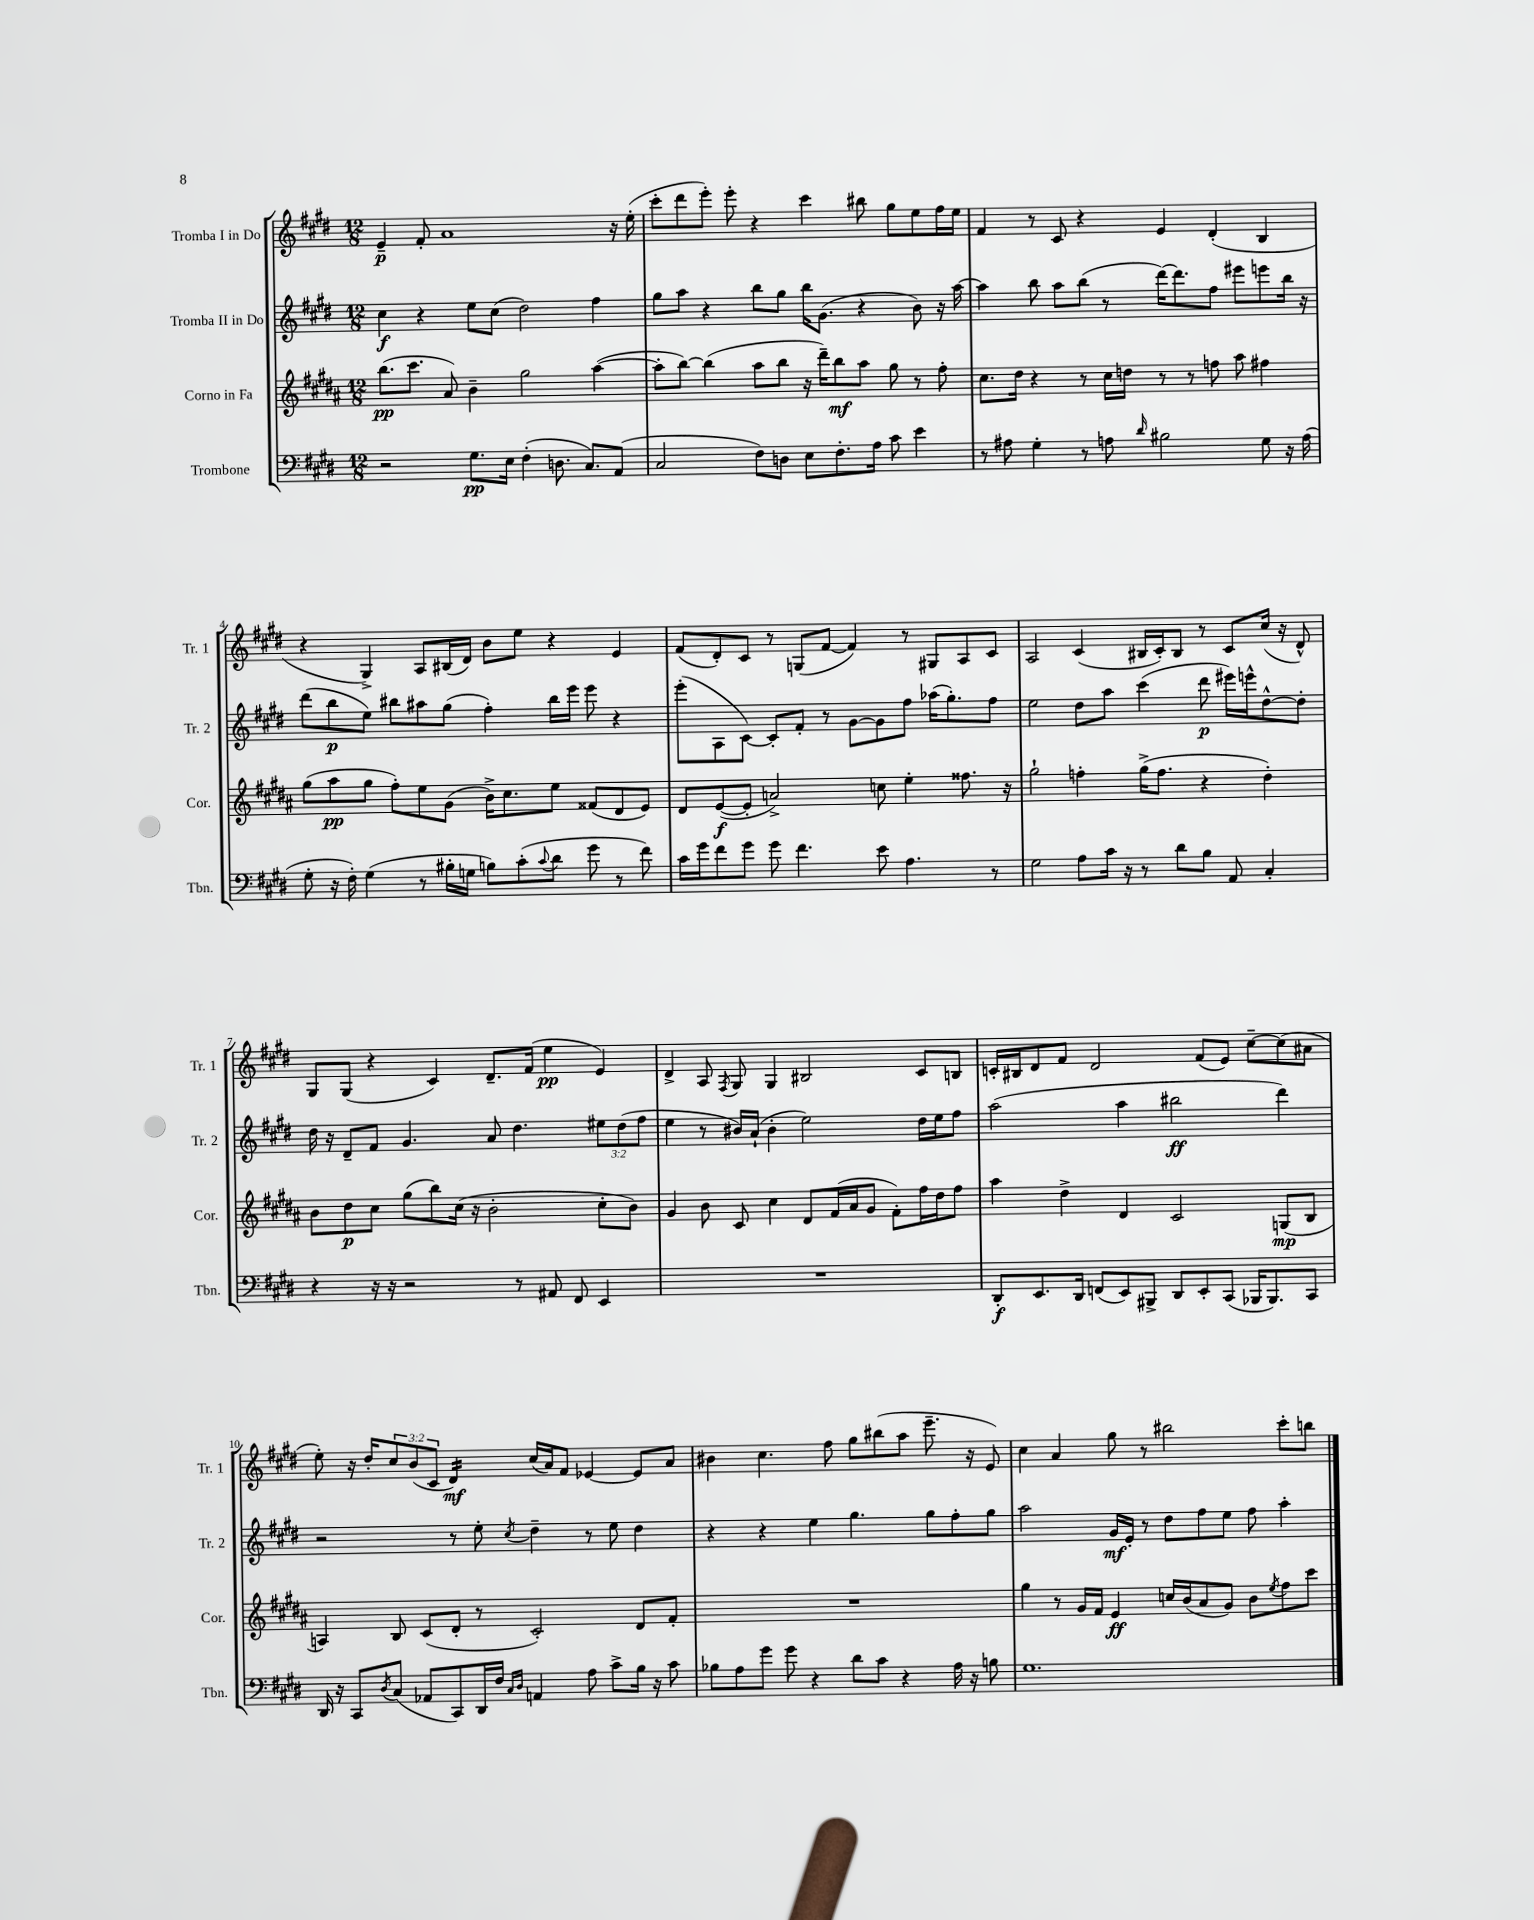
<<
\new StaffGroup <<
\new Staff = "s0" \with { instrumentName = "Tromba I in Do" shortInstrumentName = "Tr. 1" } {
    \clef treble \key e \major \numericTimeSignature \time 12/8 \override Staff.TupletNumber.text = #tuplet-number::calc-fraction-text
    e'4--\p fis'8-. a'1 r16 e''16-.( |
    cis'''8-. dis'''8 e'''8-.) e'''8-. r4 cis'''4 bis''8 gis''8 e''8 fis''16 e''16 |
    fis'4 r8 cis'8 r4 e'4 dis'4-.( b4 |
    r4 gis4->) a8 bis16( dis'16) b'8 e''8 r4 e'4 |
    fis'8( dis'8-.) cis'8 r8 g8( fis'8~ fis'4) r8 gis8 a8 cis'8 |
    a2 cis'4( bis16 cis'16-.) bis8 r8 cis'8 cis''16( r16 dis'8-^) |
    gis8 gis8( r4 cis'4) dis'8.-- fis'16( e''4\pp e'4) |
    dis'4-> a8 \acciaccatura { fis8 } gis8 gis4 bis2 cis'8 b8 |
    c'16-. bis16 dis'8 fis'8 dis'2 fis'8( e'8) cis''8~-- cis''8( ais'8 |
    e''8-.) r16 dis''16-. \tuplet 3/2 { cis''8 b'8( cis'8 } dis'4:16\mf) cis''16( a'16) fis'8 ees'4~ ees'8 a'8 |
    bis'4 cis''4. fis''8 gis''8 bis''8( a''8 e'''8.-- r16 e'8) |
    cis''4 a'4 gis''8 r8 bis''2 cis'''8-. b''8 \bar "|." |
}
\new Staff = "s1" \with { instrumentName = "Tromba II in Do" shortInstrumentName = "Tr. 2" } {
    \clef treble \key e \major \numericTimeSignature \time 12/8 \override Staff.TupletNumber.text = #tuplet-number::calc-fraction-text
    cis''4\f r4 e''8 cis''8( dis''2) fis''4 |
    gis''8 a''8 r4 b''8 gis''8 b''16 gis'8.( r4 b'8) r16 a''16~ |
    a''4 b''8 a''8 b''8( r8 dis'''16~) dis'''8. fis''8 eis'''8 e'''8 b''16 r16 |
    dis'''8( b''8\p e''8) bis''8 ais''8 gis''8( fis''4-.) bis''16 e'''16 e'''8 r4 |
    e'''8-.( a8 cis'8~) cis'8-. fis'8-. r8 gis'8~ gis'8 fis''8 aes''16( gis''8.-.) fis''8 |
    e''2 dis''8 a''8 cis'''4( dis'''8\p eis'''16) e'''16-^ dis''8~-^ dis''8-. |
    dis''16 r16 dis'8-- fis'8 gis'4. a'8 dis''4. \tuplet 3/2 { eis''8 dis''8( fis''8 } |
    e''4 r8 bis'16) a'16-!( bis'4-. e''2) dis''16 e''16 fis''8 |
    a''2( a''4 bis''2\ff dis'''4) |
    r2 r8 e''8-. \acciaccatura { cis''8 } dis''4-- r8 e''8 dis''4 |
    r4 r4 e''4 gis''4. gis''8 fis''8-. gis''8 |
    a''2 gis'16\mf e'16-. r8 dis''8 fis''8 e''8 fis''8 a''4-. \bar "|." |
}
\new Staff = "s2" \with { instrumentName = "Corno in Fa" shortInstrumentName = "Cor." } {
    \clef treble \key b \major \numericTimeSignature \time 12/8
    b''8.\pp( cis'''8. ais'8) b'4-- gis''2 ais''4~( |
    ais''8-. b''8~) b''4( ais''8 b''8 r16 dis'''16--) b''8\mf ais''8 gis''8 r8 fis''8-. |
    cis''8. dis''16 r4 r8 cis''16 d''16 r8 r8 f''8 ais''8 fis''4 |
    gis''8( ais''8\pp gis''8 fis''8-.) e''8 gis'8( b'16->) cis''8. e''8 fisis'8( dis'8 e'8) |
    dis'8 e'8~\f( e'8-. a'2->) c''8 e''4-. fisis''8. r16 |
    gis''2-! f''4-. gis''16->( f''8. r4 dis''4-.) |
    b'8 dis''8\p cis''8 gis''8( b''8) cis''16( r16 b'2-. cis''8-. b'8) |
    gis'4 b'8 cis'8 cis''4 dis'8 fis'16( ais'16 gis'8 fis'8-.) fis''16 dis''16 fis''8 |
    ais''4 dis''4-> dis'4 cis'2 g8\mp( b8 |
    a4) b8 cis'8( dis'8-. r8 cis'2-.) dis'8 fis'8-. |
    R1. |
    gis''4 r8 gis'16 fis'16 e'4\ff c''16 b'16( ais'8 gis'8) b'8 \acciaccatura { e''8 } fis''8 cis'''8 \bar "|." |
}
\new Staff = "s3" \with { instrumentName = "Trombone" shortInstrumentName = "Tbn." } {
    \clef bass \key e \major \numericTimeSignature \time 12/8
    r2 gis8.\pp e16 fis4-.( d8. cis8.) a,8( |
    cis2 fis8) d8 e8 fis8.-. a16 cis'8 e'4 |
    r8 ais8 gis4-. r8 a8 \grace { dis'16 } bis2 gis8 r16 a16( |
    gis8-. r16 fis16-.) gis4( r8 bis16-. g16 b8) cis'8-.( \appoggiatura { cis'8 } dis'8 gis'8 r8 fis'8) |
    cis'16 gis'16 fis'8 gis'8 gis'8 fis'4. e'8 a4. r8 |
    gis2 a8 cis'16 r16 r8 dis'8 b8 a,8 cis4-. |
    r4 r16 r16 r2 r8 ais,8 fis,8 e,4 |
    R1. |
    dis,8-.\f e,8. dis,16 f,8( e,8) bis,,8-> dis,8 e,8-. cis,8( bes,,16 bes,,8.) cis,8 |
    dis,16 r16 cis,8 \acciaccatura { dis8 } cis8( aes,8 cis,8) dis,16 fis16 \grace { cis16 dis16 } a,4 a8 cis'8-> b16 r16 cis'8 |
    bes8 a8 gis'8 gis'8 r4 dis'8 cis'8 r4 a16 r16 b8 |
    gis1. \bar "|." |
}
>>
>>
